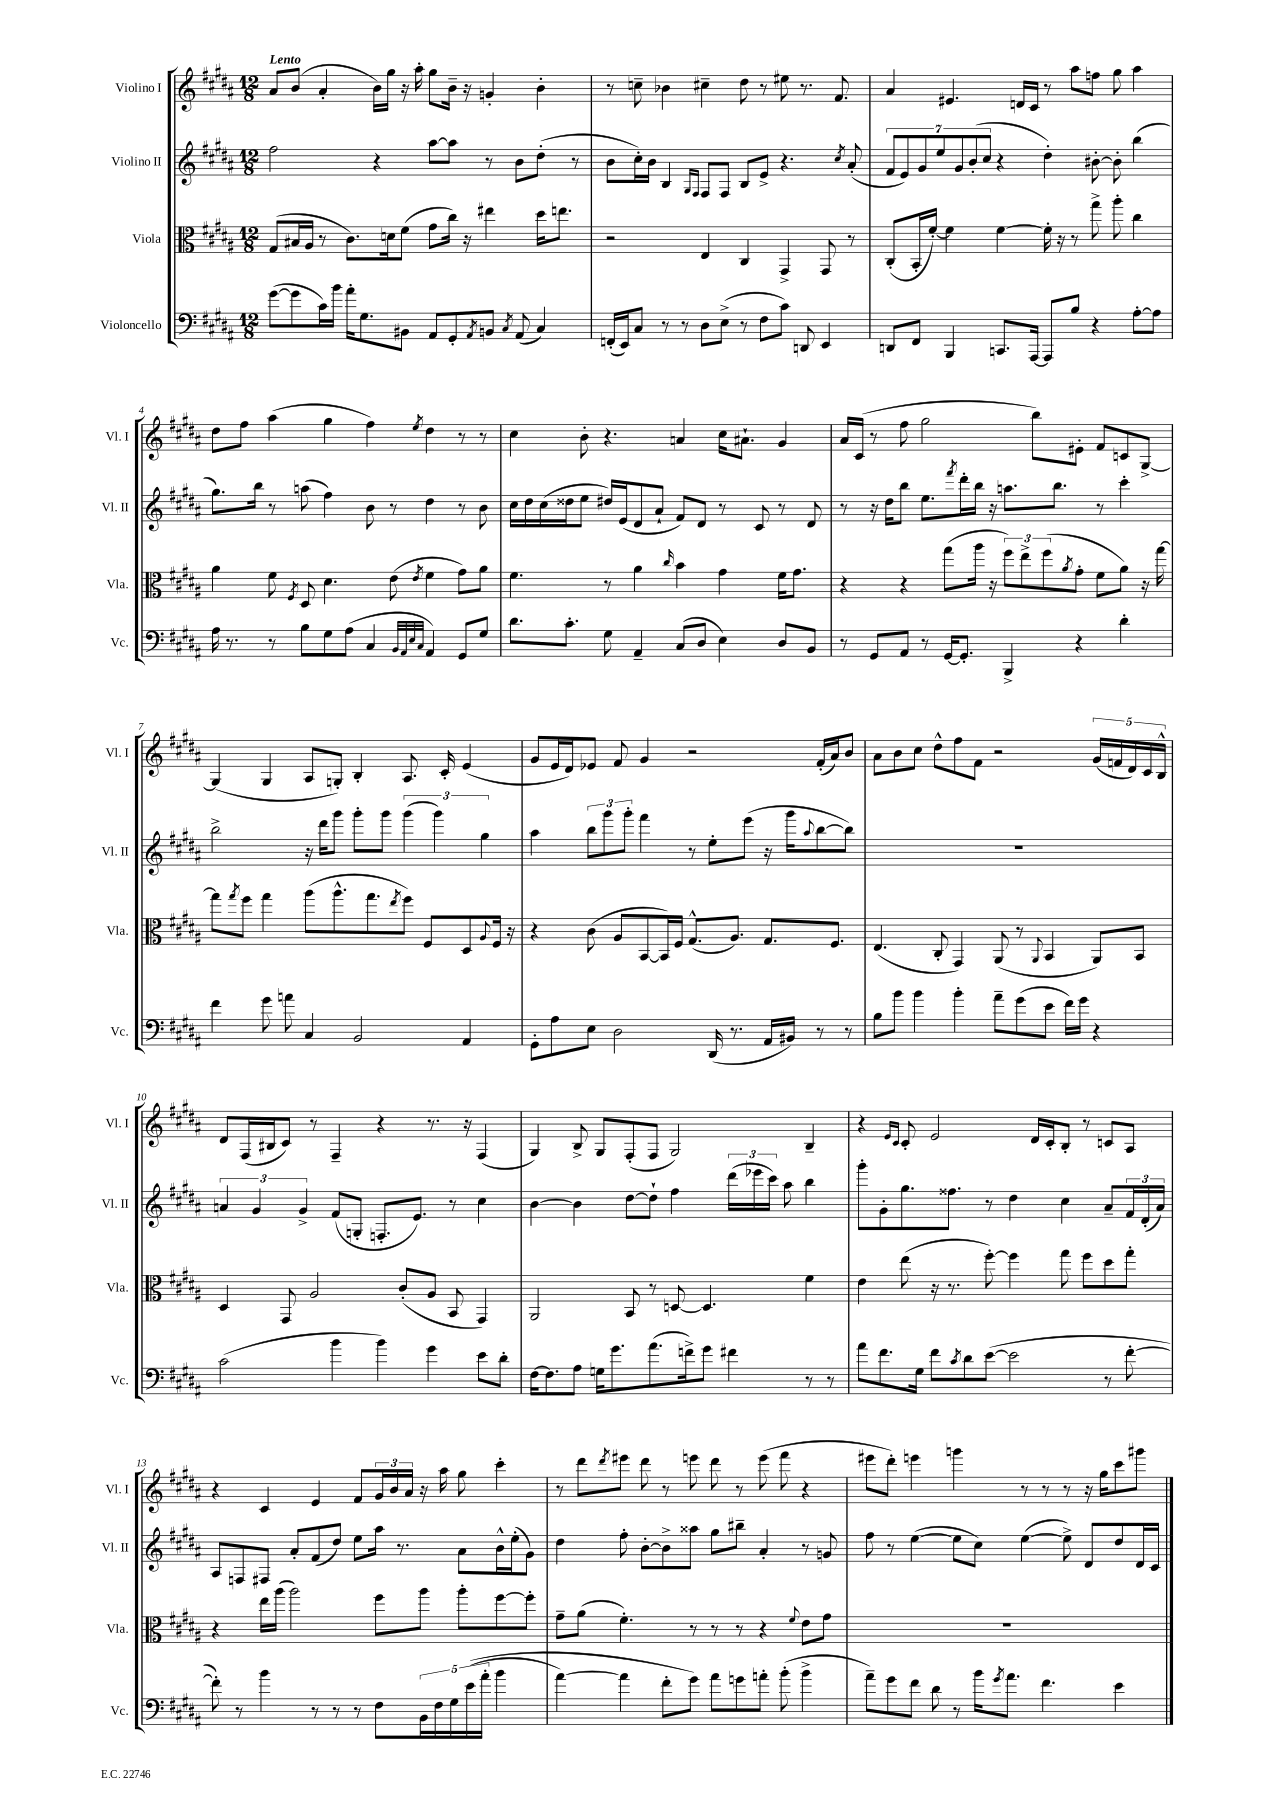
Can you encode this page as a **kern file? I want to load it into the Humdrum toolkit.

**kern	**kern	**kern	**kern
*part4	*part3	*part2	*part1
*staff4	*staff3	*staff2	*staff1
*I"Violoncello	*I"Viola	*I"Violino II	*I"Violino I
*I'Vc.	*I'Vla.	*I'Vl. II	*I'Vl. I
*clefF4	*clefC3	*clefG2	*clefG2
*k[f#c#g#d#a#]	*k[f#c#g#d#a#]	*k[f#c#g#d#a#]	*k[f#c#g#d#a#]
*M12/8	*M12/8	*M12/8	*M12/8
=1	=1	=1	=1
!	!	!	!LO:TX:a:B:t=Lento
([8g#\L	(8G#/L	2ff#\	8a#/L
8g#\]	16B#X/L	.	(8b/J
.	16A#/JJ	.	.
16c#\L)	8r	.	4a#'/
16b\JJ	.	.	.
16a#'\KL	8.c#\L)	.	.
8.G#\	.	.	.
.	.	4r	16b\LL)
.	16dn\k	.	16gg#\JJ
8BB#X\J	(8f#\J	.	16r
.	.	.	16aa#'\
8AA#/L	8g#\L	[8aa#\L	8gg#\L
8GG#'/	16cc#\Jk)	8aa#\J]	16b~\Jk
.	16r	.	16r
8qAA#/	.	.	.
8BBn/J	4ee#X\	8r	4gn'/
8qC#/	.	.	.
(8AA#/	.	8b\L	.
4C#/)	16dd#\KL	(8dd#'\J	4b'\
.	8.een\J	.	.
.	.	8r	.
=2	=2	=2	=2
(16FFn'/LL	2r	8b\L	8r
16EE/J)	.	.	.
8C#/J	.	16cc#'\L)	8ccn~\
.	.	16b\JJ	.
8r	.	4B/	4b-X\
8r	.	.	.
.	.	16qqG#/LL	.
.	.	16qqF#/JJ	.
8D#\L	4E/	8F#/L	4cc#X~\
(8E^\J	.	8F#/J	.
8r	4C#/	8B/L	8dd#\
8F#\L	.	8e^/J	8r
8c#\J)	4GG#^/	4.r	8ee#X\
8DDn/	.	.	8.r
4EE/	8GG#/	.	.
.	.	.	8.f#/
.	.	8qcc#/	.
.	8r	(8a#'/	.
=3	=3	=3	=3
8DDn/L	(8C#'/L	14f#/L	4a#/
.	.	14e/)	.
8FF#/J	16BB'/L	.	.
.	.	14g#/	.
.	[16f#'/JJ)	.	.
.	.	14ee/	.
4BBB/	4f#\]	.	4.e#X/
.	.	14g#/	.
.	.	(14b'/	.
.	.	14cc#/J	.
8.CCn/L	[4f#\	4r	.
.	.	.	16dn/LL
[16AAA#/Jk	.	.	16c#/JJ
8AAA#/L]	16f#'\]	4dd#'\)	8r
.	16r	.	.
8B/J	8r	.	8aa#\L
4r	8gg#^\	[8b#X'\	8ffn\J
.	8aa#'\	8b#'\]	8gg#\
[8A#'\L	4cc#\	(4bb\	4aa#\
8A#\J]	.	.	.
!!LO:LB:g=z
=4	=4	=4	=4
16A#\	4a#\	8.gg#\L)	8dd#\L
8.r	.	.	.
.	.	.	8ff#\J
.	.	16bb\Jk	.
8r	8f#\	8r	(4aa#\
.	8qF#/	.	.
8B\L	8D#/	(8aan\	.
8G#\	4.d#\	4ff#\)	4gg#\
(8A#\J	.	.	.
4C#/	.	8b\	4ff#\)
.	(8e\	8r	.
32qqBB/LLL	.	.	.
32qqAA#/	.	.	.
32qqE/	.	.	.
32qqC#/JJJ	8qe/	.	8qee/
4AA#/)	4f#\	4dd#\	4dd#\
8GG#/L	8g#\L)	8r	8r
8G#/J	8a#\J	8b\	8r
=5	=5	=5	=5
8.d#\L	4.f#\	16cc#\LL	4cc#\
.	.	16dd#\	.
.	.	(16cc#\	.
8.c#'\J	.	16dd##X\J	.
.	.	8ee\J	8b'\
8G#\	8r	16dd#X/LL)	4.r
.	.	(16e/J	.
4AA#~/	4a#\	8d#/	.
.	.	8a#`/J	.
.	16qqcc#/	.	.
(8C#/L	4b\	8f#/L)	4an/
8D#/J	.	8d#/J	.
4E\)	4g#\	8r	16cc#\KL
.	.	.	8.a#X`\J
.	.	8c#/	.
8D#/L	16f#\KL	8r	4g#/
.	8.g#\J	.	.
8BB/J	.	8d#/	.
=6	=6	=6	=6
8r	4r	8r	16a#/LL
.	.	.	(16c#/JJ
8GG#/L	.	16r	8r
.	.	16dd#\KL	.
8AA#/J	4r	8bb\J	8ff#\
8r	.	8.ee\L	2gg#\
[16GG#/KL	(8gg#\L	.	.
.	.	8qfff#/	.
8.GG#'/J]	.	16ddd#'\L	.
.	16aa#\Jk	16bb\JJ	.
.	16r	16r	.
4BBB^/	12ff#\L)	8.aan\L	.
.	12ee^\	.	.
.	.	.	8bb\L)
.	(12ff#\	.	.
.	.	8.bb\J	.
.	8qa#/	.	.
4r	8g#'\J	.	8e#X'\J
.	8f#\L	8r	8f#/L
4d#'\	8a#\J)	4ccc#'\	8cn/
.	16r	.	[8G#^/J
.	[16gg#\	.	.
!!LO:LB:g=z
=7	=7	=7	=7
4f#\	8gg#\L]	2bb^\	(4G#/]
.	8qgg#/	.	.
.	8ff#\J	.	.
8g#\	4gg#\	.	4G#/
8an\	.	.	.
4C#/	(8aa#\L	16r	8A#/L
.	.	16ddd#\KL	.
.	8.aa#^^\	8ggg#\J	8Gn'/J)
2BB/	.	8ggg#'\L	4B'/
.	8.gg#\	.	.
.	.	8ggg#\J	.
.	8qee/	.	.
.	8ff#\J)	(6ggg#\	8.A#/
.	8F#/L	.	.
.	.	6ggg#\)	.
.	.	.	16c#'/
4AA#/	8D#/	.	(4e/
.	.	6gg#\	.
.	8qqA#/	.	.
.	16F#/Jk	.	.
.	16r	.	.
=8	=8	=8	=8
8GG#'\L	4r	4aa#\	8g#/L
8A#\	.	.	16e/L
.	.	.	16d#/J)
8E\J	(8c#\	12bb\L	8e-X/J
.	.	12ggg#\	.
2D#\	8A#/L	.	8f#/
.	.	12ggg#'\J	.
.	[8BB/	4fff#\	4g#/
.	16BB/L])	.	.
.	16F#/JJ	.	.
.	(8.G#^^/L	8r	2r
(16DD#/	.	8ee'\L	.
8.r	8.A#/J)	.	.
.	.	(8eee\J	.
16AA#/LL	8.G#/L	16r	.
16BB#X/JJ)	.	16ggg#\KL	.
.	.	8qqaa#/	.
8r	.	[8bb\	(16f#'/LL
.	8.F#/J	.	16a#/J)
8r	.	8bb\J])	8b/J
=9	=9	=9	=9
8B\L	(4.E/	1.r	8a#\L
8b\J	.	.	8b\
4b\	.	.	8cc#\J
.	8C#'/	.	8dd#^^\L
4b'\	4GG#/)	.	8ff#\
.	.	.	8f#\J
8a#~\L	(8AA#/	.	2r
(8g#\	8r	.	.
.	8qqAA#/	.	.
8e\J	4BB/	.	.
16f#\LL)	.	.	.
16g#\JJ	.	.	.
4r	8AA#/L)	.	(20g#/LL
.	.	.	20fn/
.	.	.	20d#/)
.	8BB/J	.	.
.	.	.	20c#/
.	.	.	20B^^/JJ
!!LO:LB:g=z
=10	=10	=10	=10
(2c#\	4D#/	6an/	8d#/L
.	.	.	(16F#/L
.	.	6g#/	.
.	.	.	16B#X/J
.	8GG#/	.	8c#/J)
.	.	6g#^/	.
.	2A#/	.	8r
4b\	.	(8f#/L	4F#~/
.	.	8Gn'/J	.
4b\)	.	8.Fn'/L	4r
.	(8c#'/L	.	.
.	.	8.e/J)	.
4g#\	8A#/J	.	8.r
.	8BB/	8r	.
.	.	.	16r
8e\L	4GG#/)	4cc#\	(4F#/
8d#'\J	.	.	.
=11	=11	=11	=11
[16F#\KL	2AA#/	[4b\	4G#/)
8.F#\]	.	.	.
8A#\J	.	4b\]	8B^/
16Gn\KL	.	.	8G#/L
8.g#\	.	.	.
.	8BB/	[8dd#\L	(8F#'/
(8.a#\	8r	8dd#`\J]	8F#/J
.	[8Dn/	4ff#\	2G#/)
16fn^\k)	.	.	.
8g#\J	4.D/]	.	.
4f#X\	.	(24ddd#\LL	.
.	.	24eee-X\	.
.	.	24ccc#\JJ)	.
.	.	8aa#\	.
8r	4f#\	4bb\	4B~/
8r	.	.	.
=12	=12	=12	=12
8a#\L	4e\	8ggg#'\L	4r
8.f#\	.	8g#'\	.
.	.	.	16qqe/LL
.	.	.	16qqc#/JJ
.	(8ee\	8.gg#\	8c#'/
16G#\Jk	.	.	.
8f#\L	16r	.	2e/
.	8.r	8.ff##X\J	.
8qc#/	.	.	.
8d#\	.	.	.
([8e\J	[8ff#'\)	8r	.
2e\]	4ff#\]	4dd#\	.
.	.	.	16d#/LL
.	.	.	16c#'/J
.	8gg#\	4cc#\	8B'/J
.	8ff#\L	.	8r
8r	8dd#\	8a#~/L	8cn/L
[8f#'\	8gg#'\J	24f#/L	8A#/J
.	.	(24d#'/	.
.	.	24a#/JJ)	.
!!LO:LB:g=z
=13	=13	=13	=13
8f#'\])	4r	8A#/L	4r
8r	.	8Fn/	.
4b\	16ee\LL	8F#X/J	4c#/
.	(16aa#\JJ	.	.
.	2aa#\)	8a#'/L	.
8r	.	(8f#/	4e/
8r	.	8dd#/J)	.
8r	.	8ee\L	8f#/L
8F#\L	8ff#\L	16aa#\Jk	24g#/L
.	.	.	24b/
.	.	8.r	.
.	.	.	24a#/JJ
20BB\L	8aa#\J	.	16r
20F#\	.	.	.
.	.	.	16aa#\
20G#\	.	.	.
.	8aa#'\L	8a#\L	8gg#\
((20e\	.	.	.
20a#'\JJ	.	.	.
4b\	[8ff#\	16b^^\L	4ccc#'\
.	.	(16ee'\J	.
.	8ff#'\J]	8g#\J)	.
=14	=14	=14	=14
[4a#\)	8g#~\L	4dd#\	8r
.	(8a#\J	.	8ddd#\L
.	.	.	8qddd#/
4a#\]	4.f#'\)	8ff#'\	8eee#X\J
.	.	[8b'\L	8ddd#\
8f#'\L	.	8b^\]	8r
8g#\J)	8r	8aa##X\J	8eeen\
8a#\L	8r	8gg#\L	8ddd#\
8gn\	8r	8bb#X~\J	8r
8an'\J	4r	4a#'/	(8eee\
(8b'\	.	.	8fff#\
.	8qqf#/	.	.
4b^\	8e\L	8r	4r
.	8g#\J	8gn/	.
=15	=15	=15	=15
8a#~\L)	1.r	8ff#\	8eee#X\L
8g#\	.	8r	8ddd#'\J)
8f#\J	.	([4ee\	4eeen\
8d#\	.	.	.
8r	.	8ee\L]	4gggn\
16b\KL	.	8cc#\J)	.
8qg#/	.	.	.
8.a#\J	.	.	.
.	.	([4ee\	8r
4.f#\	.	.	8r
.	.	8ee^\])	8r
.	.	8d#/L	16r
.	.	.	16gg#\KL
4e\	.	8dd#/	8ccc#\
.	.	16d#/L	8ggg#X\J
.	.	16c#/JJ	.
==	==	==	==
*-	*-	*-	*-
